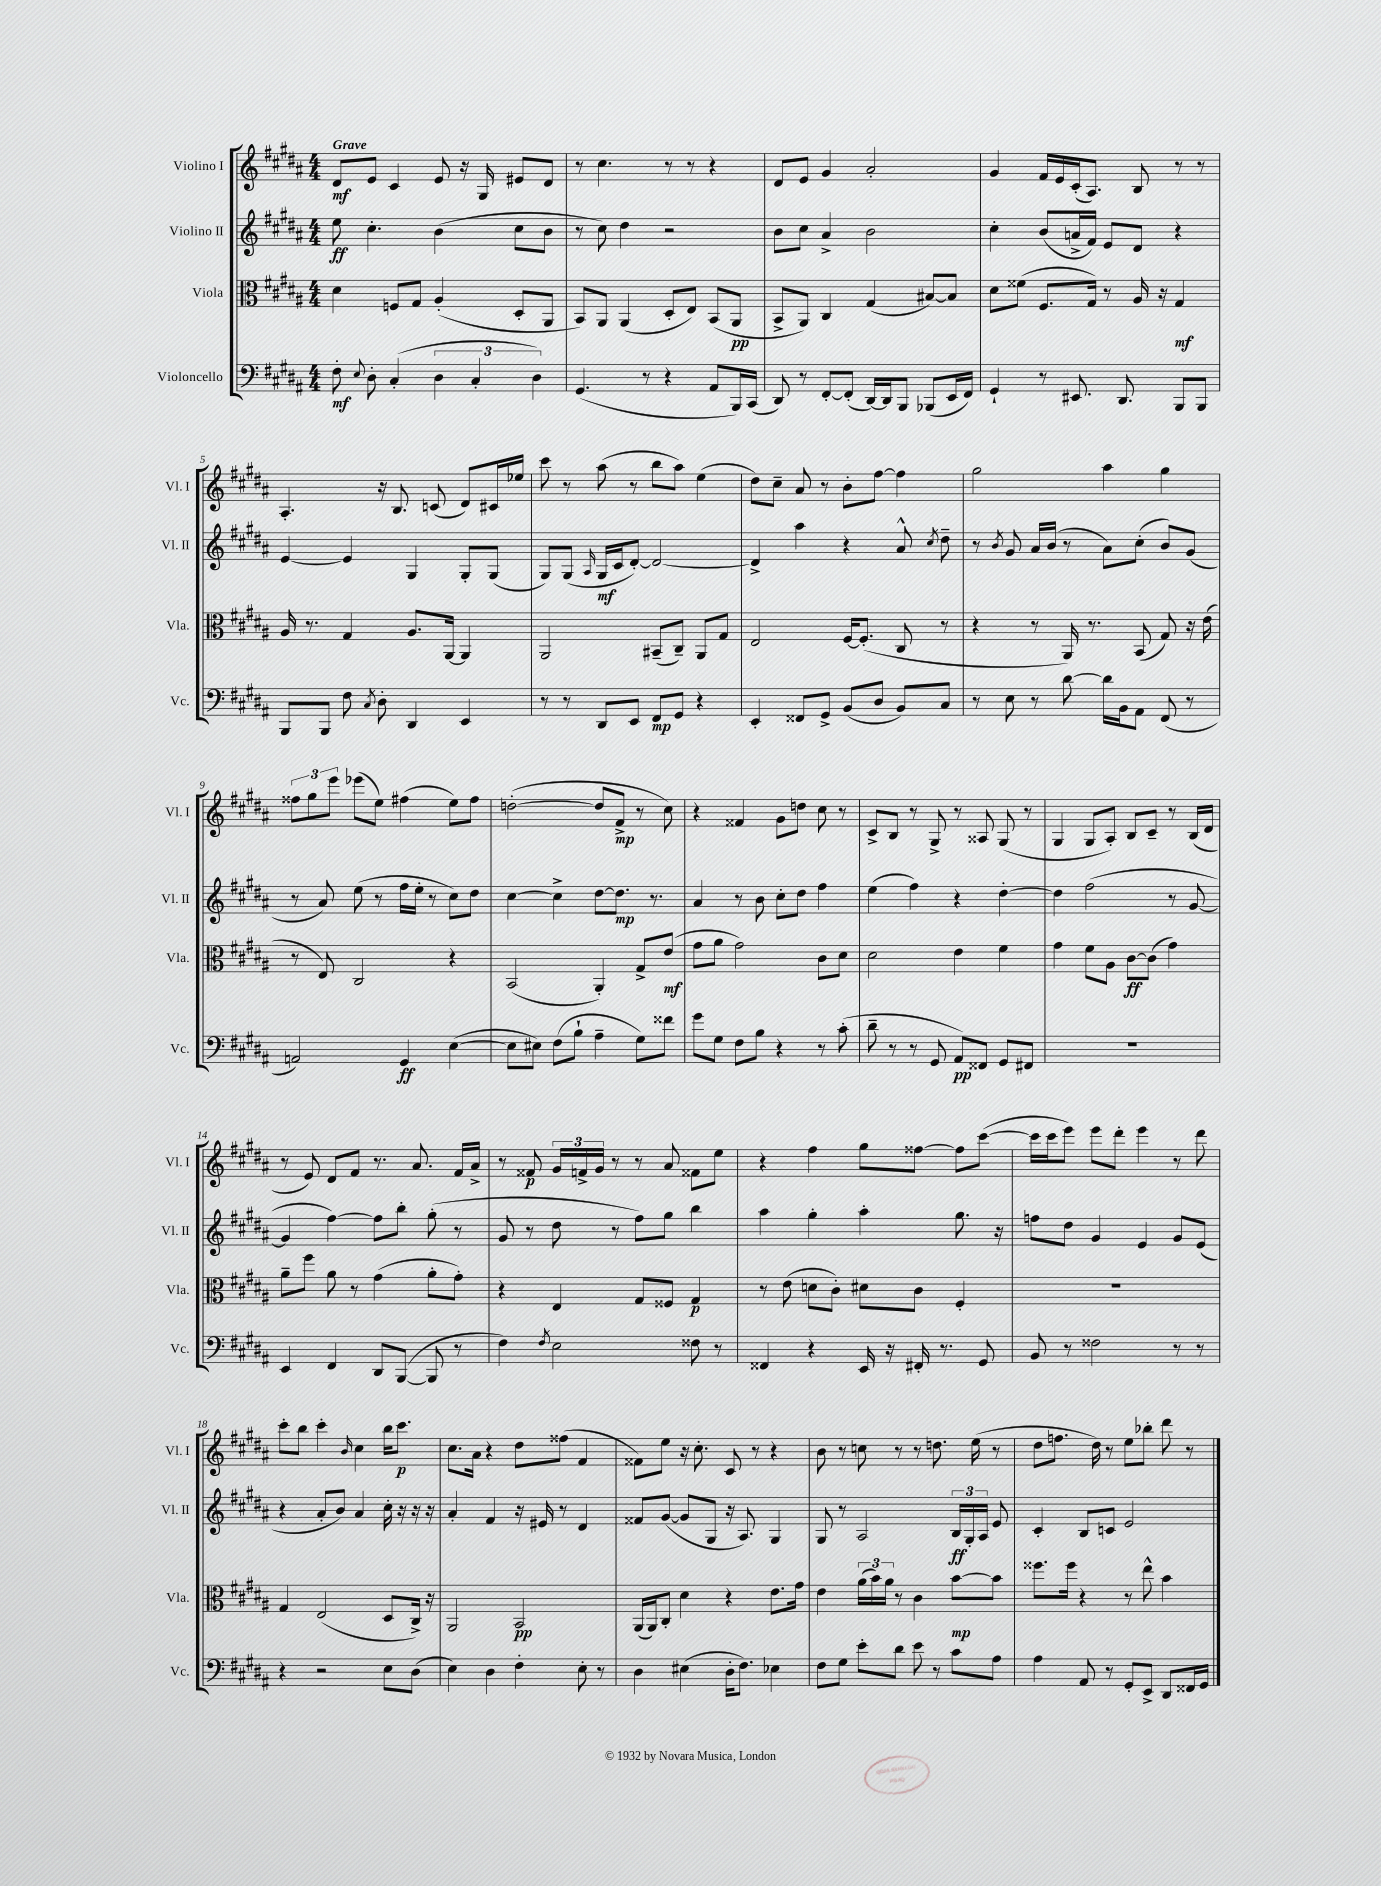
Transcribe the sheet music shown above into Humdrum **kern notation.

**kern	**kern	**kern	**kern
*staff4	*staff3	*staff2	*staff1
*clefF4	*clefC3	*clefG2	*clefG2
*k[f#c#g#d#a#]	*k[f#c#g#d#a#]	*k[f#c#g#d#a#]	*k[f#c#g#d#a#]
*M4/4	*M4/4	*M4/4	*M4/4
8F#'\	4d#\	8ee\	8d#/L
8qqE/	.	.	.
8D#'\	.	4.cc#'\	8e/J
(4C#'/	8F/L	.	4c#/
.	8G#/J	.	.
6D#\	(4A#'/	(4b\	8e/
.	.	.	16r
6C#'/	.	.	.
.	.	.	16G#/
.	8D#'/L	8cc#\L	8e#/L
6D#\)	.	.	.
.	8AA#/J	8b\J	8d#/J
=	=	=	=
(4.GG#/	8BB/L)	8r	8r
.	8AA#/J	8cc#\)	4.cc#\
.	(4AA#/	4dd#\	.
8r	.	.	.
4r	8D#'/L	2r	8r
.	8E/J)	.	8r
8AA#/L	(8BB/L	.	4r
16BBB/L)	8AA#/J	.	.
(16CC#/JJ	.	.	.
=	=	=	=
8DD#/)	8BB^/L	8b\L	8d#/L
8r	8AA#/J)	8cc#\J	8e/J
[8FF#'/L	4C#/	4a#^/	4g#/
(8FF#'/]J	.	.	.
[16DD#/LL)	(4G#/	2b\	2a#'/
16DD#/]J	.	.	.
8BBB/J	.	.	.
(8BBB-/L	[8B#/L)	.	.
16EE/L	8B#/]J	.	.
16FF#/JJ)	.	.	.
=	=	=	=
4GG#`/	8d#\L	4cc#'\	4g#/
.	(8f##\J	.	.
8r	8.F#/L	(8b/L	16f#/LL
.	.	.	16e/
8.EE#/	.	16a^/L	(16c#'/J
.	16G#/Jk)	16f#/JJ)	8.A#/J)
.	8r	8e/L	.
8.DD#/	.	.	.
.	16A#/	8d#/J	8B/
.	16r	.	.
8BBB/L	4G#/	4r	8r
8BBB/J	.	.	8r
=	=	=	=
8BBB/L	16A#/	[4e/	4.A#'/
.	8.r	.	.
8BBB/J	.	.	.
8F#\	4G#/	4e/]	.
8qC#/	.	.	.
8D#'\	.	.	16r
.	.	.	8.B/
4DD#/	8.A#/L	4G#/	.
.	.	.	(8c/
.	[16AA#/Jk	.	.
4EE/	4AA#/]	8G#'/L	8d#/L)
.	.	(8G#/J	16c#/L
.	.	.	16ee-/JJ
=	=	=	=
8r	2AA#/	8G#/L)	8ccc#\
8r	.	(8G#/J	8r
.	.	16qqA#/	.
8DD#/L	.	16G#/LL	(8aa#\
.	.	16c#/J	.
8EE/J	.	[8d#'/J)	8r
8FF#/L	(8BB#~/L	2d#/_	8bb\L
8GG#/J	8C#~/J)	.	8aa#\J)
4r	8AA#/L	.	(4ee\
.	8G#/J	.	.
=	=	=	=
4EE'/	2E/	4d#^/]	8dd#\L)
.	.	.	8cc#~\J
8FF##/L	.	4aa#\	8a#/
8GG#^/J	.	.	8r
(8BB/L	[16F#/LK	4r	8b'\L
.	(8.F#'/]J	.	.
8D#/J	.	.	[8ff#\J
8BB/L)	8C#/	8a#^^/	4ff#\]
.	.	8qcc#/	.
8C#/J	8r	8dd#~\	.
=	=	=	=
8r	4r	8r	2gg#\
.	.	8qb/	.
8E\	.	8g#/	.
8r	8r	16a#/LL	.
.	.	(16b/JJ	.
[8d#\	16AA#/)	8r	.
.	8.r	.	.
16d#\]LL	.	8a#\L)	4aa#\
16BB\J	.	.	.
8AA#\J	(8BB/	(8cc#'\J	.
(8FF#/	8G#/)	8b/L)	4gg#\
8r	16r	(8g#/J	.
.	(16e\	.	.
=	=	=	=
2AA/)	8r	8r	12ff##\L
.	.	.	12gg#\
.	8E/)	8a#/)	.
.	.	.	12eee\J
.	2C#/	(8ee\	(8eee-\L
.	.	8r	8ee\J)
4GG#/	.	16ff#\LL	(4ff#\
.	.	16ee'\JJ	.
.	.	8r	.
([4E\	4r	8cc#\L)	8ee\L)
.	.	8dd#\J	8ff#\J
=	=	=	=
8E\]L	(2BB/	[4cc#\	([2dd'\
8E#\J)	.	.	.
(8F#\L	.	4cc#^\]	.
8B`\J	.	.	.
4A#~\	4AA#'/)	[8dd#\L	8dd/]L
.	.	8.dd#\]J	8f#^/J
8G#\L)	8G#^/L	.	8r
.	.	8.r	.
8f##\J	(8e/J	.	8cc#\)
=	=	=	=
8g#\L	8g#\L	4a#/	4r
8G#\J	8a#\J	.	.
8F#\L	2g#\)	8r	4f##/
8B\J	.	8b\	.
4r	.	8cc#'\L	8g#\L
.	.	8dd#\J	8dd\J
8r	8c#\L	4ff#\	8cc#\
(8c#'\	8d#\J	.	8r
=	=	=	=
8d#~\	2d#\	(4ee\	8c#^/L
8r	.	.	8B/J
8r	.	4ff#\)	8r
8GG#/	.	.	8G#^/
8AA#/L)	4e\	4r	8r
8FF##/J	.	.	8A##/
8GG#/L	4f#\	[4dd#'\	(8G#/
8FF#/J	.	.	8r
=	=	=	=
1r	4g#\	4dd#\]	4G#/
.	8f#\L	(2ff#\	8G#/L
.	8A#\J	.	8A#'/J)
.	[8c#\L	.	8B/L
.	(8c#\]J	.	8c#~/J
.	4g#\)	8r	8r
.	.	[8g#/	(16B/LL
.	.	.	16d#/JJ
=	=	=	=
4EE/	8a#~\L	4g#/]	8r
.	8ff#\J	.	8e/)
4FF#/	8a#\	[4ff#\)	8d#/L
.	8r	.	8f#/J
8DD#/L	(4g#\	8ff#\]L	8.r
([8BBB/J	.	8bb'\J	.
.	.	.	8.a#/
8BBB/]	8a#'\L	(8gg#'\	.
8r	8g#'\J)	8r	16f#/LL
.	.	.	16a#^/JJ
=	=	=	=
4F#\)	4r	8g#/	8r
.	.	8r	8f##/
8qF#/	.	.	.
2E\	4E/	8dd#\	24g#/LL
.	.	.	24f^/
.	.	.	24g#/JJ
.	.	8r	8r
.	8G#/L	8ff#\L)	8r
.	8F##/J	8gg#\J	8a#/
8F##\	4G#/	4bb\	8f##\L
8r	.	.	8ee\J
=	=	=	=
4FF##/	8r	4aa#\	4r
.	(8e\	.	.
4r	8d\L	4gg#'\	4ff#\
.	8c#'\J)	.	.
16EE/	8d#\L	4aa#'\	8gg#\L
16r	.	.	.
16FF#'/	8c#\J	.	[8ff##\J
8.r	.	.	.
.	4F#'/	8.gg#\	8ff##\]L
8GG#/	.	.	([8ccc#\J
.	.	16r	.
=	=	=	=
8BB/	1r	8ff\L	16ccc#\]LL
.	.	.	16ccc#\J
8r	.	8dd#\J	8eee\J)
2F##\	.	4g#/	8eee\L
.	.	.	8ddd#'\J
.	.	4e/	4eee\
8r	.	8g#/L	8r
8r	.	(8e/J	8ddd#\
=	=	=	=
4r	4G#/	4r	8ccc#'\L
.	.	.	8bb\J
2r	(2E/	8a#'/L	4ccc#'\
.	.	8b/J)	.
.	.	.	16qqb/
.	.	4a#/	4cc#\
8E\L	8D#/L	16cc#'\	16bb\LK
.	.	16r	8.ccc#\J
(8D#\J	16C#^/Jk)	16r	.
.	16r	16r	.
=	=	=	=
4E\)	2AA#/	4a#'/	8.cc#\L
.	.	.	16a#\Jk
4D#\	.	4f#/	4r
4F#'\	2BB/	16r	8dd#\L
.	.	16e#/	.
.	.	8r	(8ff##\J
8E'\	.	4d#/	4f#/
8r	.	.	.
=	=	=	=
4D#\	(16AA#/LL	8f##/L	8f##\L)
.	16AA#/J)	.	.
.	8C#'/J	([8g#/J	8ee\J
(4E#\	4d#\	8g#/]L	16r
.	.	.	8.cc#'\
.	.	8G#/J	.
16D#'\LK	4r	16r	8c#/
8.F#\J)	.	8.A#/)	.
.	.	.	8r
4E-\	8.e\L	4G#/	4r
.	16g#\Jk	.	.
=	=	=	=
8F#\L	4e\	8G#/	8b\
8G#\J	.	8r	8r
8e'\L	(24a#\LL	2A#/	8cc\
.	24b\)	.	.
.	24a#\JJ	.	.
8d#\J	8r	.	8r
8e\	4c#\	.	8r
8r	.	.	8.dd\
8c#\L	[8b\L	24B/LL	.
.	.	24G#'/	.
.	.	.	(16ee\
.	.	24A#/JJ	.
8A#\J	8b\]J	8e/	8r
=	=	=	=
4A#\	8.ff##\L	4c#'/	8dd#\L
.	.	.	8.ff\J
.	16ff##\Jk	.	.
8AA#/	4r	8B/L	.
.	.	.	16dd#\)
8r	.	8c/J	8r
8GG#'/L	8r	2e/	8ee\L
8EE^/J	8ee^^\	.	8bb-'\J
8DD#/L	4b\	.	8ddd#\
16FF##/L	.	.	8r
16GG#/JJ	.	.	.
==	==	==	==
*-	*-	*-	*-
